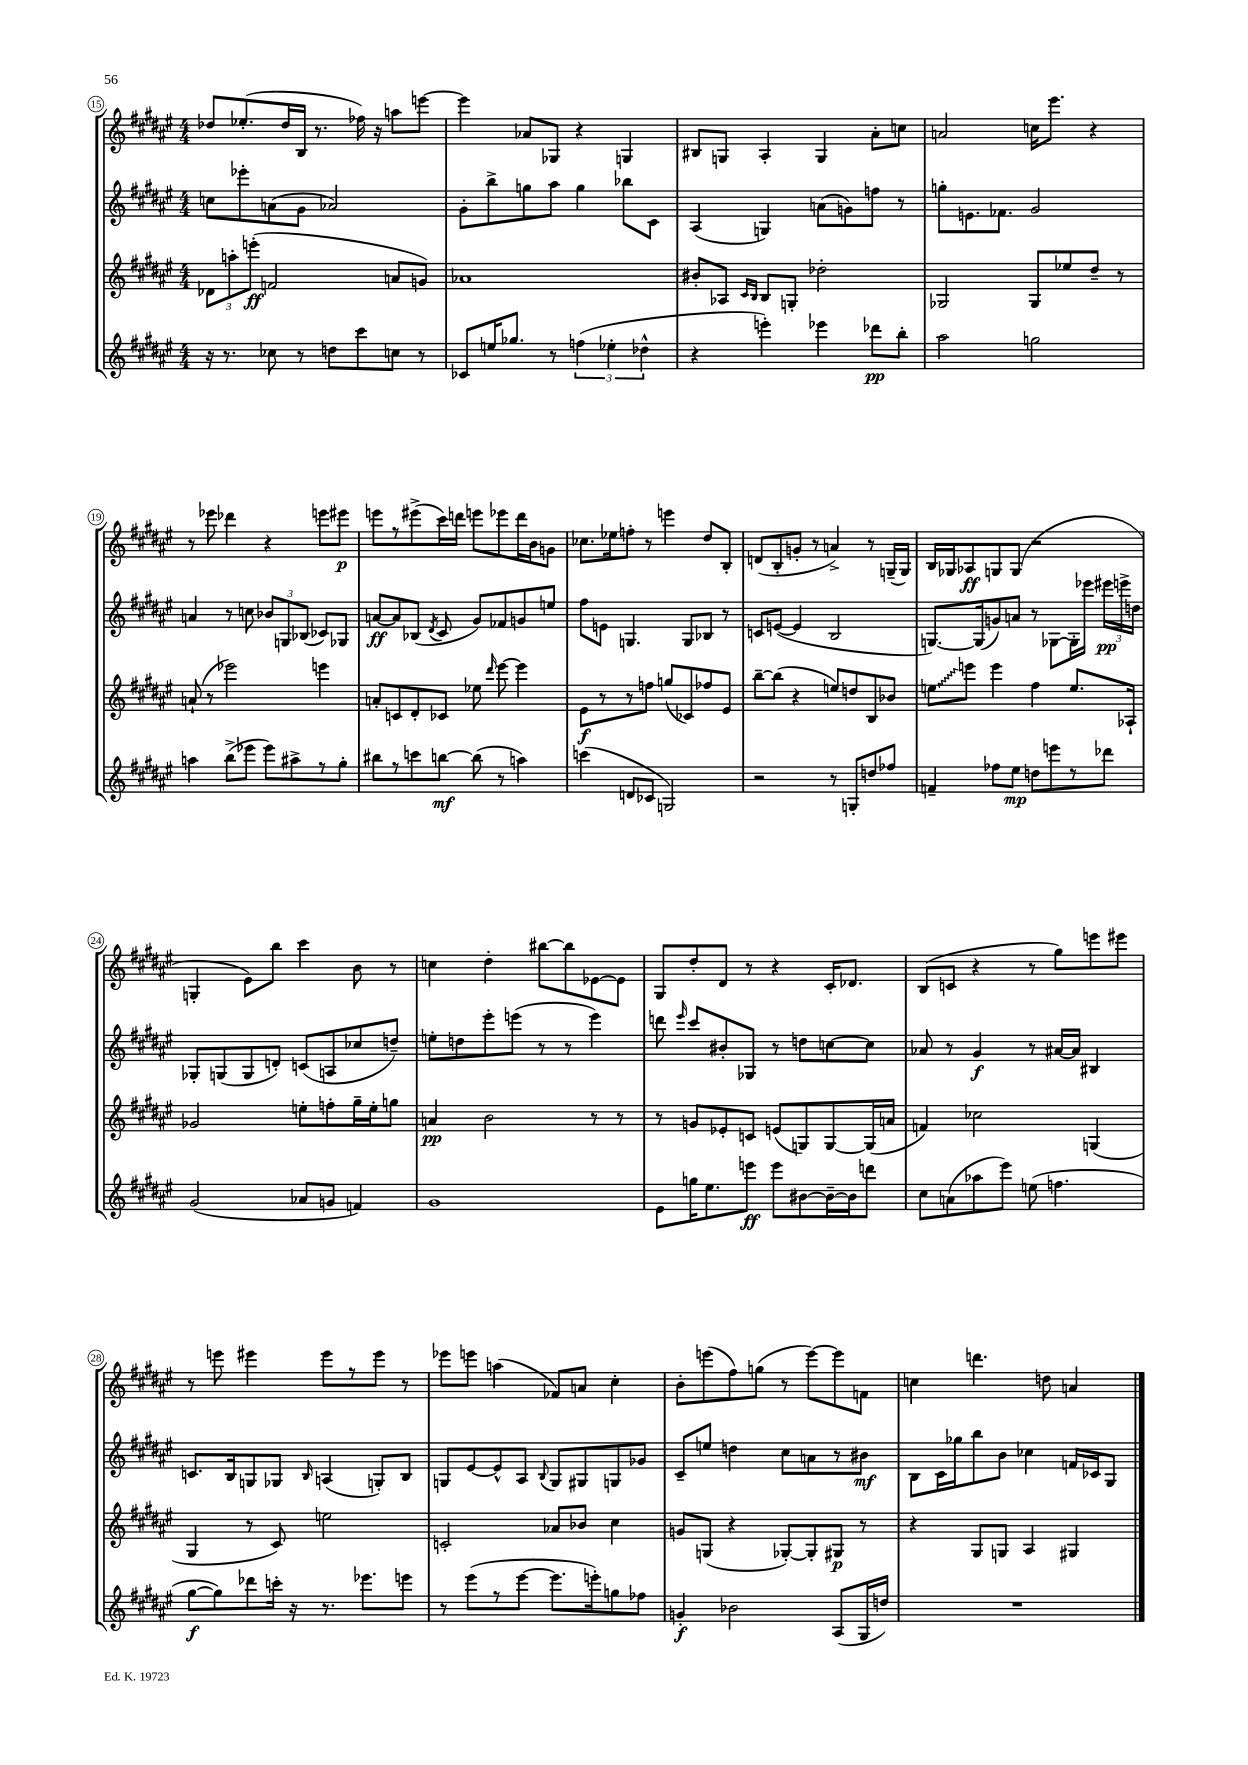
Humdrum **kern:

**kern	**kern	**kern	**kern
*staff4	*staff3	*staff2	*staff1
*clefG2	*clefG2	*clefG2	*clefG2
*k[f#c#g#d#a#e#]	*k[f#c#g#d#a#e#]	*k[f#c#g#d#a#e#]	*k[f#c#g#d#a#e#]
*M4/4	*M4/4	*M4/4	*M4/4
16r	12d-	8cc	8dd-
8.r	.	.	.
.	12aa'	.	.
.	.	8eee-'	(8.ee-'
.	(12eee'	.	.
8cc-	2f	(8a	.
.	.	.	16dd-
8r	.	8g#	16B
.	.	.	8.r
8dd	.	2a-)	.
8ccc#	.	.	16ff-)
.	.	.	16r
8cc	8a	.	8aa
8r	8g)	.	[8eee
=	=	=	=
8c-	1a-	8g#'	4eee]
16ee	.	8bb^	.
8.gg-	.	.	.
.	.	8gg	8a-
8r	.	8aa#	8G-
(6ff	.	4gg	4r
6ee-'	.	.	.
.	.	8bb-	4G
6dd-^^	.	.	.
.	.	8c#	.
=	=	=	=
4r	8b#'	(4A#	8B#
.	8A-	.	8G
.	16qqc#	.	.
.	16qqB	.	.
4eee')	8B	4G)	4A#'
.	8G'	.	.
4eee-	2dd-'	(8a	4G
.	.	8g)	.
8ddd-	.	8ff	8a#'
8bb'	.	8r	8cc
=	=	=	=
2aa#	2G-	8gg'	2a
.	.	8.e	.
.	.	8.f-	.
2gg	8G-	2g#	16cc
.	.	.	8.eee#
.	8ee-	.	.
.	8dd#~	.	4r
.	8r	.	.
=	=	=	=
4aa	(8a`	4a	8r
.	8r	.	8eee-
(8bb^	2eee-)	8r	4ddd-
8eee-	.	8cc	.
8eee-)	.	12b-	4r
.	.	12G	.
8aa#^	.	.	.
.	.	(12B-	.
8r	4eee	8c-)	8eee
8gg#'	.	8G-	8eee#
=	=	=	=
8bb#	8a'	[8a	8eee
8r	8c	8a]	8r
8ccc	8d#'	(8B-	(8eee#^
.	.	8qd#	.
[8bb	8c-	8c#	16ccc#)
.	.	.	16ddd
(8bb]	8ee-	8g#)	8eee
.	16qqddd#	.	.
8r	[8eee#	8f-	8eee-
4aa)	4eee#]	8g	16ddd
.	.	.	16b
.	.	8ee	8g
=	=	=	=
(4ccc	8e#	8ff#	8.cc-
.	8r	8e	.
.	.	.	16ee-
8d	8r	4.G	8ff'
8c-	8ff	.	8r
2G)	(8gg	.	4eee
.	8c-)	8G	.
.	8ff-	8B-	8dd#
.	8e#	8r	8B'
=	=	=	=
2r	[8bb~	8c	(8d
.	(8bb]	([8e	8B'
.	4r	4e]	8g'
.	.	.	8r
8r	8ee)	2B	4a^)
8G'	8dd	.	.
8dd	8B	.	8r
8ff-	8b-	.	(16G~
.	.	.	16G)
=	=	=	=
4f~	8ee	[8.G)	16B
.	.	.	16G-
.	8eee	.	8A-
.	.	(16G]	.
8ff-	4eee	8g)	8G
8ee#	.	8a	(8G
8dd	4ff#	8r	2r
8eee	.	[8G-	.
8r	8.ee	16G-']	.
.	.	16eee-	.
8ddd-	.	24eee#	.
.	.	24eee^	.
.	16A-`	.	.
.	.	24dd	.
=	=	=	=
(2g#	2g-	8G-'	4G'
.	.	(8G	.
.	.	8G	8e#)
.	.	8d')	8bb
8a-	8ee'	(8c	4ccc#
8g	8ff'	8A	.
4f)	16gg#~	8cc-	8b
.	16ee'	.	.
.	8gg	8dd~)	8r
=	=	=	=
1g#	4a	8ee'	4cc
.	.	8dd	.
.	2b	8eee#'	4dd#'
.	.	(8eee	.
.	.	8r	[8bb#
.	.	8r	8bb#]
.	8r	4eee)	[8e-
.	8r	.	8e-]
=	=	=	=
8e#	8r	8ddd	8G#
.	.	16qqeee#	.
16gg	8g	8ccc#	8dd#'
8.ee#	.	.	.
.	8e-'	8b#'	8d#
8eee	8c	8G-	8r
8eee	(8e	8r	4r
[8b#	8G)	8dd	.
16b#~_	[8G	[8cc	16c#'
16b#]	.	.	8.d-
8ddd	(16G]	8cc]	.
.	16a	.	.
=	=	=	=
8cc#	4f)	8a-	(8B
(8a	.	8r	8c
8aa-	2cc-	4g#	4r
8eee#)	.	.	.
(8ee	.	8r	8r
4.ff	.	[16a#	8gg#)
.	.	16a#]	.
.	(4G	4B#	8eee
.	.	.	8eee#
=	=	=	=
[8gg#	4G#	8.c	8r
8gg#])	.	.	8eee
.	.	16B	.
8ddd-	8r	8G	4eee#
16ccc'	8c#)	8G-	.
16r	.	.	.
.	.	16qqB	.
8.r	2ee	(4A	8eee#
.	.	.	8r
8.eee-	.	.	.
.	.	8G')	8eee#
8eee	.	8B	8r
=	=	=	=
8r	2c'	8G	8eee-
(8eee#	.	[8e#	8eee
8r	.	8e#^^]	(4aa
[8eee#	.	8A#	.
.	.	8qqB	.
8.eee#]	8a-	8G	8f-)
.	8b-	8G#	8a
16eee')	.	.	.
8gg	4cc#	8G	4cc#'
8ff-	.	8g-	.
=	=	=	=
4g'	8g	8c#~	8b'
.	(8G	8ee	(8eee
2b-	4r	4dd	8ff#)
.	.	.	(8gg
.	[8G-')	8cc#	8r
.	8G-']	8a	[8eee)
(8A#	8G#	8r	8eee]
16G#	8r	8b#	8f
16dd)	.	.	.
=	=	=	=
1r	4r	8B	4cc
.	.	16c#	.
.	.	16gg-	.
.	8G#	8bb	4.ddd
.	8G	8b	.
.	4A#	4cc-	.
.	.	.	8dd
.	4G#	16f	4a
.	.	16c-	.
.	.	8G#	.
==	==	==	==
*-	*-	*-	*-
